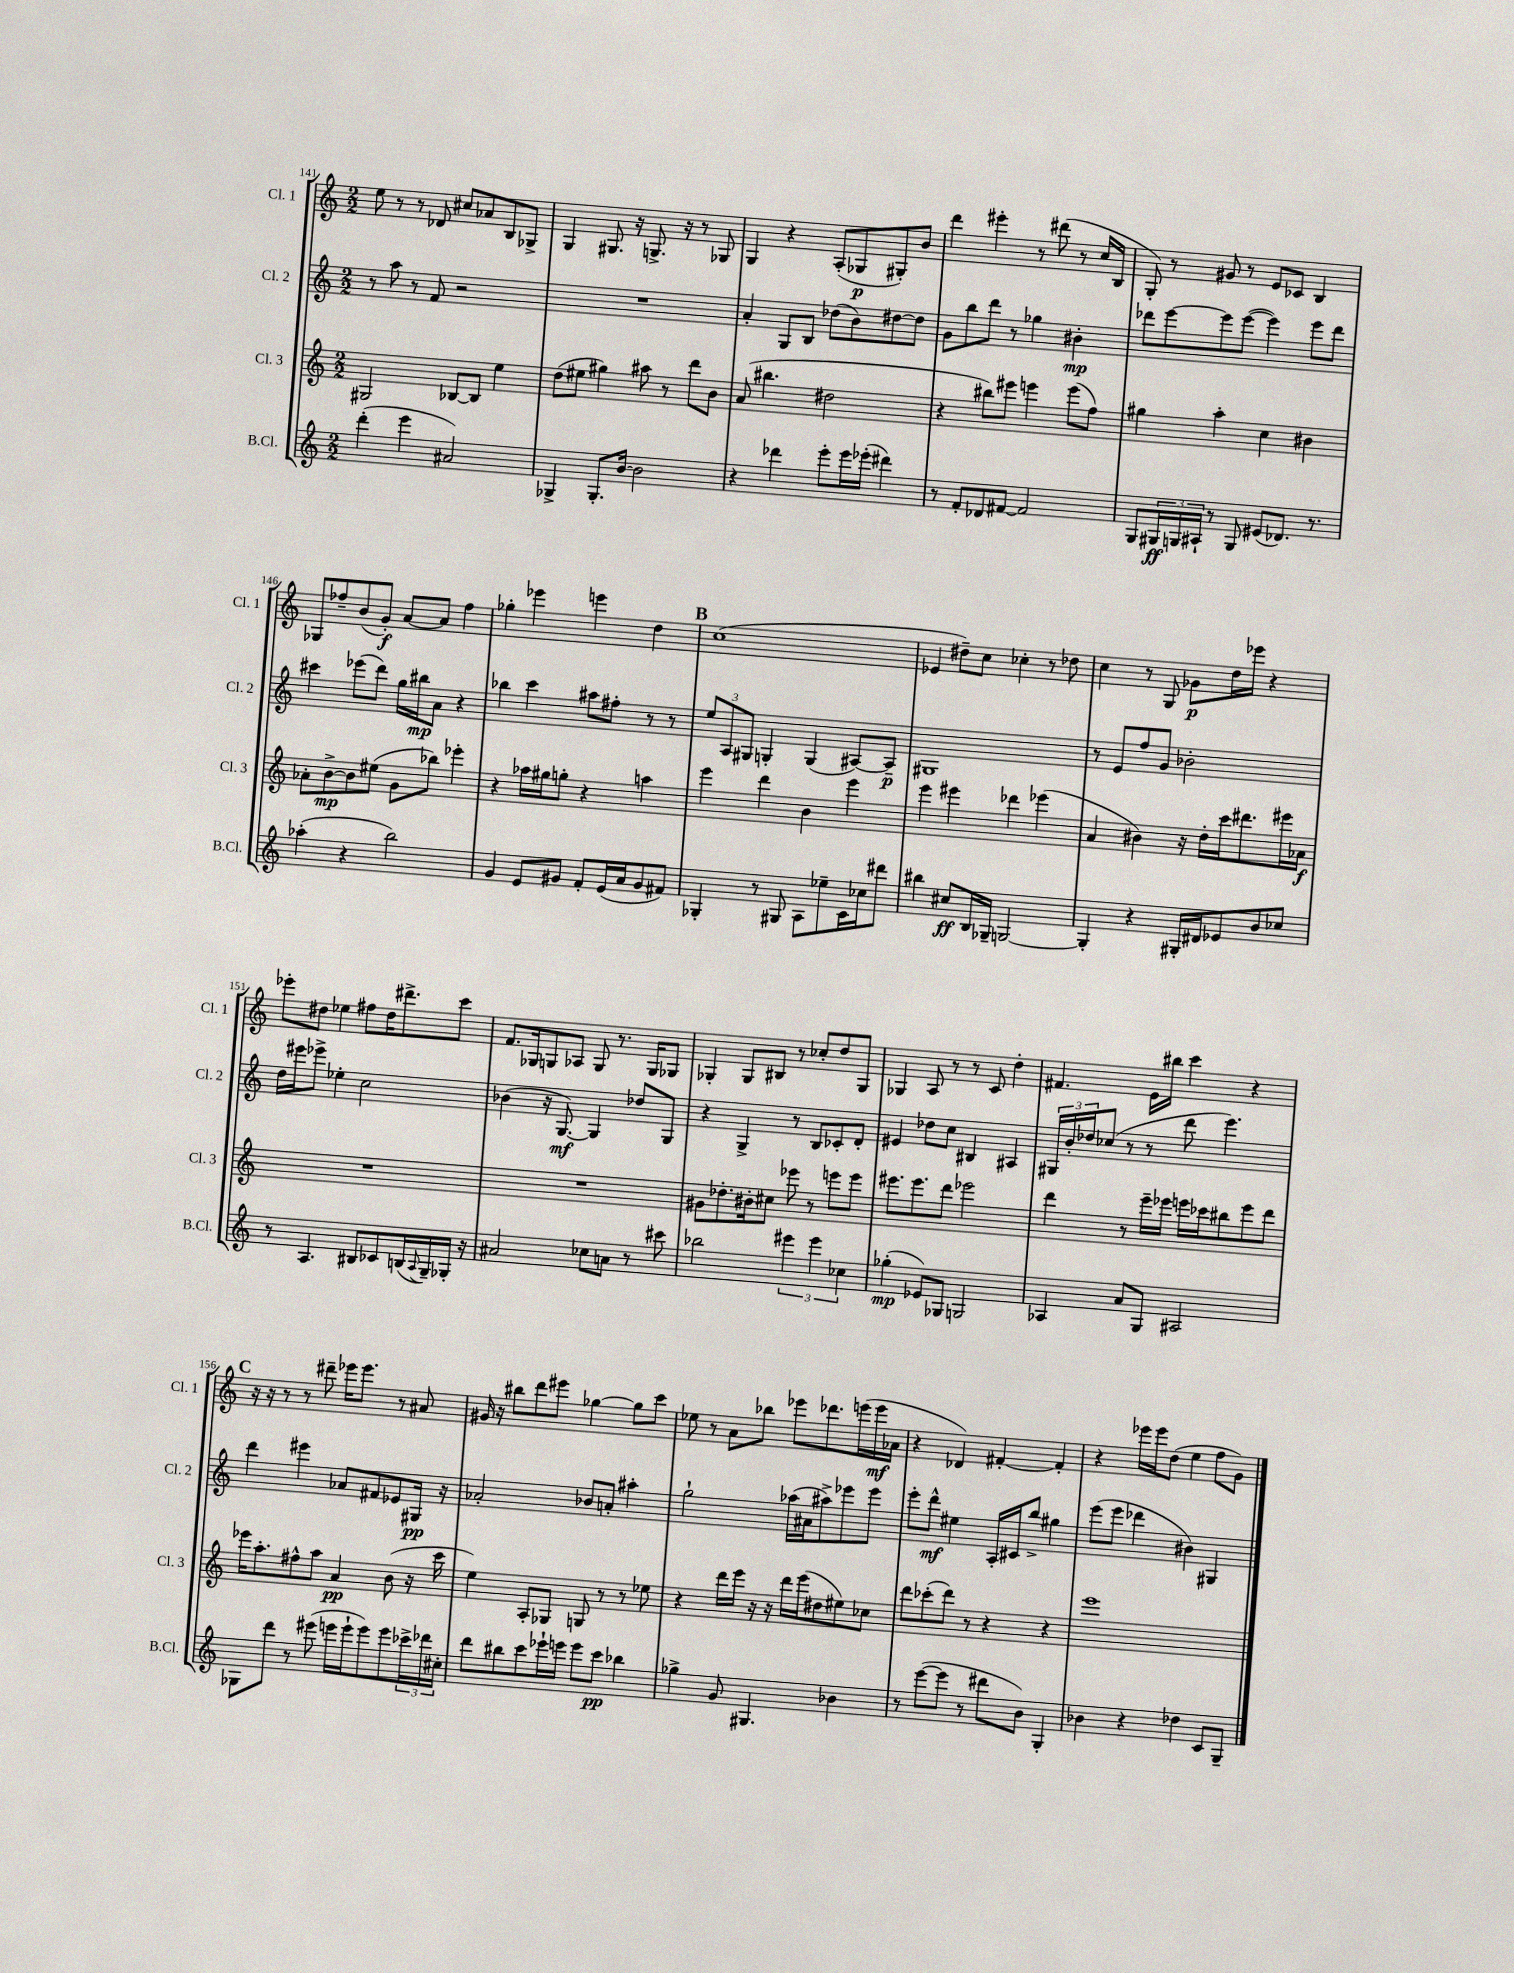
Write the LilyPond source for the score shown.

<<
\new StaffGroup <<
\new Staff = "s0" \with { instrumentName = "Cl. 1" shortInstrumentName = "Cl. 1" } {
    \clef treble \key c \major \numericTimeSignature \time 2/2
    e''8 r8 r8 des'8 cis''8 aes'8 b8 ges8-> |
    g4 gis8. r16 g8.-> r16 r8 ges8 |
    g4 r4 a8-.( ges8\p gis8-.) b'8 |
    d'''4 eis'''4-. r8 dis'''8( r8 c''16 b16 |
    g8-.) r8 gis'8 r8 e'8 ces'8 b4 |
    ges8 fes''8-- b'8( g'8-.\f) a'8~ a'8 fes''4 |
    ges''4-. ees'''4 e'''4 d''4 |
    \mark \markup { \bold "B" } c''1( |
    ees'4 dis''8--) c''8 ces''4-. r8 des''8 |
    c''4 r8 g8 ges'8\p d''16 ees'''16 r4 |
    ees'''8-. dis''8 ees''4 fis''8 dis''16 dis'''8.-> c'''8 |
    f'8. ges16 g8 aes8 g8 r8. g16 ges8 |
    ges4-. ges8 bis8 r8 ces''8-. d''8 ges8 |
    ges4 a8 r8 r8 c'8 d''4-. |
    fis'4. e'16 bis''16 c'''4 r4 |
    \mark \markup { \bold "C" } r16 r16 r8 r8 dis'''8-- ees'''16 ees'''8. r8 ais'8 |
    gis'16 r16 bis''8 d'''8 eis'''8 ges''4~ ges''8 c'''8 |
    ees''8 r8 a'8 bes''8 ees'''8 des'''8. e'''16( e'''16\mf aes'16 |
    r4 des'4) fis'4~-. fis'4-. |
    r4 ees'''16 ees'''16 d''8( e''4 f''8 g'8) \bar "|." |
}
\new Staff = "s1" \with { instrumentName = "Cl. 2" shortInstrumentName = "Cl. 2" } {
    \clef treble \key c \major \numericTimeSignature \time 2/2
    r8 a''8 r8 f'8 r2 |
    R1 |
    a'4-. g8 b8 des''8( b'8) dis''8~ dis''8 |
    g'8 b''8 d'''8 r8 ges''4 bis'4-.\mp |
    des'''8 e'''8~ e'''8 e'''8~( e'''4) e'''8 des'''8 |
    cis'''4 ees'''8( d'''8) g''16 bis''16\mp a'8 r4 |
    bes''4 c'''4 ais''8 fis''8-. r8 r8 |
    \mark \markup { \bold "B" } \tuplet 3/2 { e''8 a8 gis8 } g4-. g4( ais8~) ais8--\p |
    gis1 |
    r8 e'8 f''8 g'8 bes'2-. |
    d''16 eis'''16 ees'''8-> ees''4-. c''2 |
    bes'4( r16 g8.~\mf) g4 des''8 g8 |
    r4 g4-> r8 b8 ces'8-. d'8-. |
    eis'4 des''8 c''8 bis4 ais4 |
    \tuplet 3/2 { gis16 b'16-. des''16 } ces''8( r8 r8 d'''8 e'''4.) |
    \mark \markup { \bold "C" } d'''4 eis'''4 aes'8 fis'8 ees'8 gis16\pp r16 |
    aes'2-. bes'8 a'8-. ais''4-. |
    g''2-! aes''16( ais'16 ais''8->) ees'''8 ees'''8 |
    e'''8-. d'''8-^\mf eis''4 a16-. cis'16 b''8-> gis''4 |
    e'''8( e'''8 des'''4 bis'4) gis4 \bar "|." |
}
\new Staff = "s2" \with { instrumentName = "Cl. 3" shortInstrumentName = "Cl. 3" } {
    \clef treble \key c \major \numericTimeSignature \time 2/2
    gis2 bes8~ bes8 e''4 |
    d''8( eis''8 gis''4) ais''8 r8 d'''8 b'8 |
    a'8( bis''4. dis''2 |
    r4 bis''8) eis'''8 e'''4 e'''8( f''8) |
    gis''4 a''4-. c''4 bis'4 |
    aes'8-. b'8~->\mp b'8 eis''8( g'8 bes''8) ees'''4-. |
    r4 aes''16 gis''16 g''8-. r4 a''4 |
    \mark \markup { \bold "B" } e'''4 d'''4 b'4 e'''4 |
    e'''4 eis'''4 des'''4 ees'''4( |
    a'4 bis'4) r16 d''16-. c'''16 dis'''8. eis'''16 aes'16\f |
    R1 |
    R1 |
    gis'8 des''8.-. bis'16-. cis''8 ees'''8 r8 e'''8 e'''8 |
    eis'''8. eis'''8. d'''8 ees'''2 |
    d'''4 r8 e'''16-- ees'''16 e'''16 ces'''16 bis''8 e'''8 d'''8 |
    \mark \markup { \bold "C" } ees'''16 a''8.-. fis''8-^ a''8 a'4\pp b'8( r16 c'''16 |
    e''4) a8-. ges8 g8 r8 r8 ees''8 |
    r4 d'''16 e'''16 r16 r16 d'''16 e'''16( dis''8 eis''8) ces''8 |
    d'''8 ces'''8-.( d'''8) r8 r4 r4 |
    e'''1 \bar "|." |
}
\new Staff = "s3" \with { instrumentName = "B.Cl." shortInstrumentName = "B.Cl." } {
    \clef treble \key c \major \numericTimeSignature \time 2/2
    d'''4-.( e'''4 ais'2) |
    ges4-> ges8.-. b'16~ b'2 |
    r4 des'''4 e'''8-. e'''16 ees'''16-.( dis'''4) |
    r8 f'8-. des'8 fis'8~ fis'2 |
    g8 \tuplet 3/2 { gis16\ff g16 ais16-! } r8 g8 eis'8( des'8.) r8. |
    aes''4-.( r4 b''2) |
    g'4 e'8 gis'8 f'8-. e'16( a'16 gis'8 fis'8) |
    \mark \markup { \bold "B" } ges4-. r8 gis8 a8 ees''8-- c'16 ces''16 dis'''8 |
    bis''4 cis''8\ff b16 ges16-- g2~ |
    g4-. r4 gis16-. dis'16 ees'8 b'8 ces''8 |
    r8 a4. bis8 ces'8 b16( \appoggiatura { a8 } g16--) ges16-. r16 |
    ais'2 ces''8 a'8 r8 cis'''8 |
    bes''2 \tuplet 3/2 { eis'''4 eis'''4 ces''4 } |
    ges''4-.\mp( ees'8) ges8 g2 |
    aes4 a'8 g8 ais2 |
    \mark \markup { \bold "C" } ges8 d'''8 r8 eis'''8( e'''16 e'''16-! e'''8) e'''8 \tuplet 3/2 { ces'''16-> des'''16 cis''16-. } |
    d'''8 bis''8 c'''8 ees'''16-! e'''16 e'''8 c'''8\pp bes''4 |
    ges''4-> g'8 gis4. bes'4 |
    r8 e'''8~( e'''8 r8 dis'''8 b'8) g4-. |
    bes'4 r4 des''4 c'8 g8-- \bar "|." |
}
>>
>>
\layout { \context { \Score currentBarNumber = #141 } }
